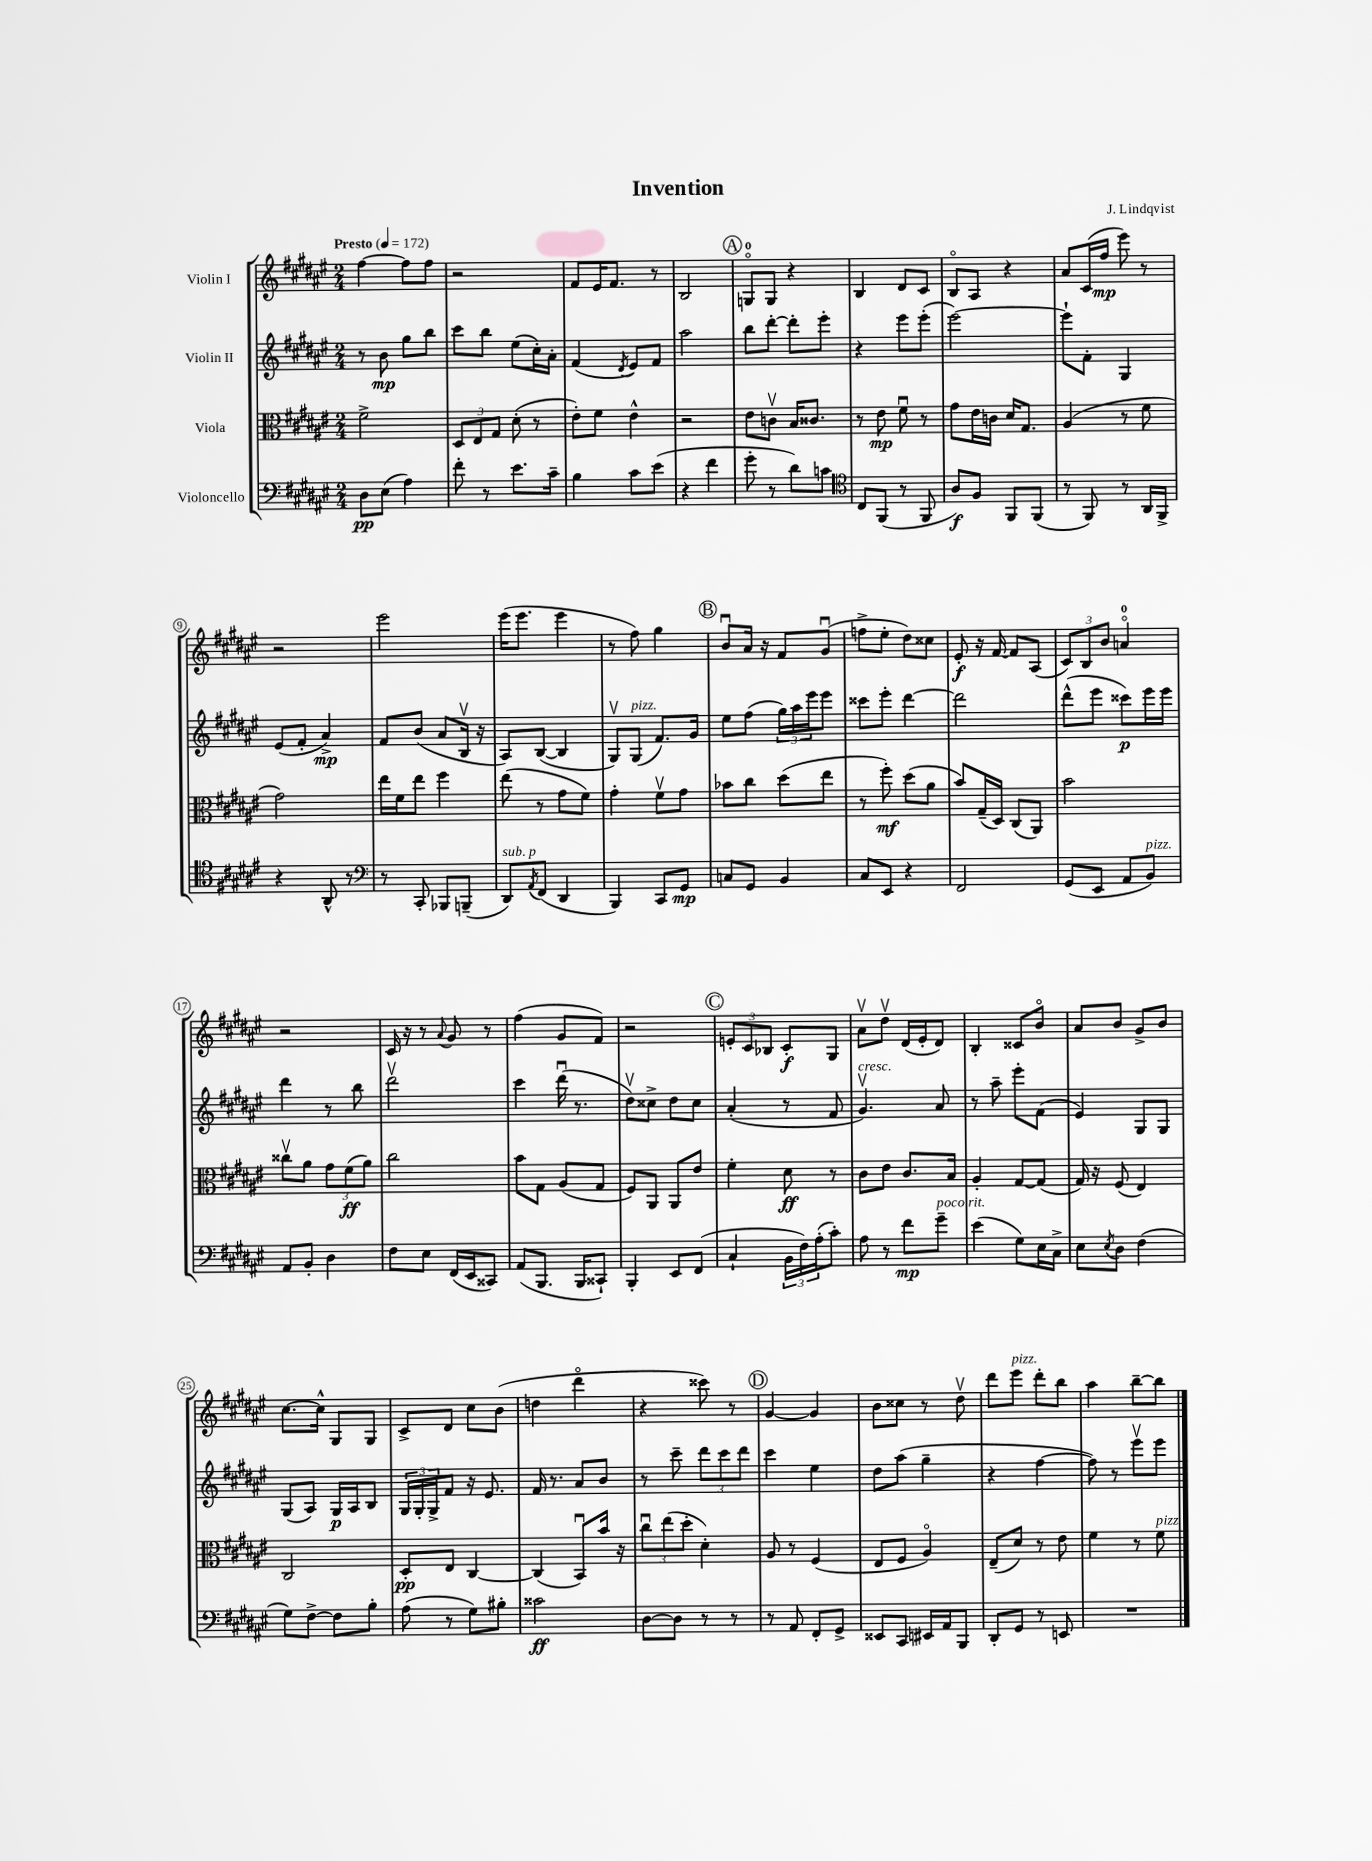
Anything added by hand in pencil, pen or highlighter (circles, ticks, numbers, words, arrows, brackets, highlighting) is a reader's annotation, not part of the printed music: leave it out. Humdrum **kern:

**kern	**kern	**kern	**kern
*staff4	*staff3	*staff2	*staff1
*clefF4	*clefC3	*clefG2	*clefG2
*k[f#c#g#d#a#e#]	*k[f#c#g#d#a#e#]	*k[f#c#g#d#a#e#]	*k[f#c#g#d#a#e#]
*M2/4	*M2/4	*M2/4	*M2/4
*MM172	*MM172	*MM172	*MM172
8D#\L	2f#^\	8r	[4ff#\
(8E#\J	.	8b\	.
4A#\)	.	8gg#\L	8ff#\]L
.	.	8bb\J	8ff#\J
=	=	=	=
8f#'\	12D#/L	8ccc#\L	2r
.	12E#/	.	.
8r	.	8bb\J	.
.	12G#/J	.	.
8.e#\L	(8d#'\	(8ee#\L	.
.	8r	16cc#'\L)	.
16c#~\Jk	.	16a#'\JJ	.
=	=	=	=
4B\	8e#'\L)	(4f#/	8f#/L
.	8f#\J	.	16e#/K
.	.	.	8.f#/J
.	.	8qd#/	.
8c#\L	4e#^^\	8e#/L)	.
(8e#\J	.	8f#/J	8r
=	=	=	=
4r	2r	2aa#\	2B/
4f#\	.	.	.
=	=	=	=
8g#'\	8e#\L	8bb\L	8Go/L
8r	8cv\J	[8ddd#'\J	8G/J
8d#\L)	16B/LK	8ddd#'\]L	4r
.	8.c##/J	.	.
8c\J	.	8eee#'\J	.
=	=	=	=
*clefC4	*	*	*
8C#/L	8r	4r	4B/
(8FF#/J	8e#\	.	.
8r	8f#u\	8eee#\L	8d#/L
8FF#/	8r	(8eee#'\J	8c#/J
=	=	=	=
8A#/L)	8g#\L	[2eee#\)	8Bo/L
8F#/J	16e#\L	.	8A#/J
.	16c\JJ	.	.
8FF#/L	16d#/LK	.	4r
.	8.G#/J	.	.
(8FF#/J	.	.	.
=	=	=	=
8r	(4A#/	8eee#`\]L	8a#/L
8FF#/)	.	8f#'\J	(16c#/L
.	.	.	16ff#/JJ
8r	8r	4G#/	8eee#\)
16AA#/LL	8f#\	.	8r
16FF#^/JJ	.	.	.
=	=	=	=
4r	2g#\)	(8e#/L	2r
.	.	8f#'/J	.
8AA#^^/	.	4a#^/)	.
8r	.	.	.
=	=	=	=
*clefF4	*	*	*
8r	16ee#\LL	8f#/L	2eee#\
.	16f#\J	.	.
8CC#'/	8ee#\J	(8b/J	.
8BBB-/L	4ff#\	8a#/L	.
(8BBB~/J	.	16Bv/Jk	.
.	.	16r	.
=	=	=	=
8DD#/L)	(8ee#\	8A#/L)	(16eee#\LK
.	.	.	8.eee#\J
8qAA#/	.	.	.
(8FF#/J	8r	([8B/J	.
4DD#/	8g#\L	4B/]	4eee#\
.	8f#\J)	.	.
=	=	=	=
4BBB/)	4g#'\	8G#v/L)	8r
.	.	(8G#/J	8ff#\)
8CC#/L	8f#v\L	8.f#/L)	4gg#\
8GG#/J	8g#\J	.	.
.	.	16g#/Jk	.
=	=	=	=
8C/L	8b-\L	8ee#\L	8bu/L
8GG#/J	8cc#\J	(8ff#\J	16a#/Jk
.	.	.	16r
4BB/	(8dd#\L	24gg#\LL)	8f#/L
.	.	24aa#\	.
.	.	24eee#\J	.
.	8ee#\J	8eee#\J	(8g#u/J
=	=	=	=
8C#/L	8r	8ccc##\L	8ff^\L
8EE#/J	8ff#'\)	8eee#'\J	8ee#'\J
4r	(8dd#\L	[4ddd#\	8dd#\L)
.	8a#\J	.	8cc##\J
=	=	=	=
2FF#/	8b/L)	2ddd#\]	8e#'/
.	(16G#~/L	.	16r
.	16D#/JJ)	.	[16f#/
.	(8C#/L	.	8f#/]L
.	8AA#/J)	.	(8A#/J
=	=	=	=
(8GG#/L	2b\	(8ddd#^^\L	12c#/L)
.	.	.	12B/
8EE#/J	.	8eee#\J	.
.	.	.	12b/J
8AA#/L	.	8ccc##\L)	4ao/
8BB/J)	.	16eee#\L	.
.	.	16eee#\JJ	.
=	=	=	=
8AA#/L	8cc##v\L	4ddd#\	2r
8BB'/J	8a#\J	.	.
4D#\	12g#\L	8r	.
.	(12f#\	.	.
.	.	8bb\	.
.	12a#\J)	.	.
=	=	=	=
8F#\L	2cc#\	2ddd#v\	16c#/
.	.	.	16r
8E#\J	.	.	8r
.	.	.	8qqa#/
(16FF#/LL	.	.	8g#/
16EE#/J	.	.	.
8CC##/J)	.	.	8r
=	=	=	=
(8AA#/L	8b\L	4ccc#\	(4ff#\
8.BBB/J	8G#\J	.	.
.	(8A#/L	(16ddd#u\	8g#/L
16BBB/LK	.	8.r	.
8CC##`/J)	8G#/J	.	8f#/J)
=	=	=	=
4BBB'/	8F#/L)	8dd#v\L)	2r
.	8AA#/J	8cc##^\J	.
8EE#/L	8AA#/L	8dd#\L	.
(8FF#/J	8e#/J	8cc##\J	.
=	=	=	=
4C#`/	4f#'\	(4a#'/	12e'/L
.	.	.	12c#/
.	.	.	12B-/J
24BB\LL	8d#\	8r	8c#'/L
24F#\)	.	.	.
(24A#'\J	.	.	.
8c#'\J)	8r	8f#/	8G#/J
=	=	=	=
8A#\	8c#\L	4.g#v/)	8a#v\L
8r	8e#\J	.	8dd#v\J
8f#\L	8.c#/L	.	(16d#/LL
.	.	.	16e#'/J
8g#~\J	.	8a#/	8d#/J)
.	16B/Jk	.	.
=	=	=	=
(4e#\	4A#'/	8r	4B'/
.	.	8aa#~\	.
8G#\L)	[8G#/L	8eee#'\L	8c##/L
16E#\L	(8G#/]J	(8f#\J	8bo/J
16C#^\JJ	.	.	.
=	=	=	=
8E#\L	16G#/)	4e#/)	8a#/L
.	16r	.	.
8qE#/	.	.	.
8D#\J	(8F#/	.	8b/J
(4F#\	4E#/)	8G#/L	8g#^/L
.	.	8G#/J	8b/J
=	=	=	=
8G#\L)	2C#/	(8G#/L	[8.cc#\L
[8F#^\J	.	8A#/J)	.
.	.	.	16cc#^^\]Jk
8F#\]L	.	16G#/LL	8G#/L
.	.	16A#/J	.
8B'\J	.	8B/J	8G#/J
=	=	=	=
(8A#\	8D#'/L	24G#/LL	8c#^/L
.	.	24G#'/	.
.	.	24G#^/J	.
8r	8E#/J	8f#/J	8d#/J
8G#\L)	[4C#/	16r	8cc#\L
.	.	8.e#/	.
8B#'\J	.	.	(8b\J
=	=	=	=
2c##\	(4C#/]	16f#/	4dd\
.	.	8.r	.
.	8BBu/L)	8a#/L	4ddd#o\
.	16b/Jk	8b/J	.
.	16r	.	.
=	=	=	=
[8D#\L	12cc#u\L	8r	4r
.	(12ee#\	.	.
8D#\]J	.	8ccc#~\	.
.	12dd#'\J	.	.
8r	4d#'\)	12ddd#\L	8ccc##\)
.	.	12ccc#\	.
8r	.	.	8r
.	.	12ddd#\J	.
=	=	=	=
8r	8A#/	4ccc#\	[4g#/
8AA#/	8r	.	.
8FF#'/L	(4F#/	4ee#\	4g#/]
8GG#^/J	.	.	.
=	=	=	=
8EE##/L	8E#/L	8dd#\L	8b\L
8CC#/J	8F#/J	(8aa#\J	8cc##\J
16EE#/LL	4A#o/)	4gg#~\	8r
16AA#/J	.	.	.
8BBB/J	.	.	8dd#v\
=	=	=	=
8DD#'/L	(8E#~/L	4r	8ddd#\L
8GG#/J	8d#/J)	.	8eee#\J
8r	8r	[4ff#\	8ddd#'\L
8EE/	8e#\	.	8bb\J
=	=	=	=
2r	4f#\	8ff#\])	4aa#\
.	.	8r	.
.	8r	8eee#v\L	[8bb~\L
.	8f#\	8eee#\J	8bb\]J
==	==	==	==
*-	*-	*-	*-
